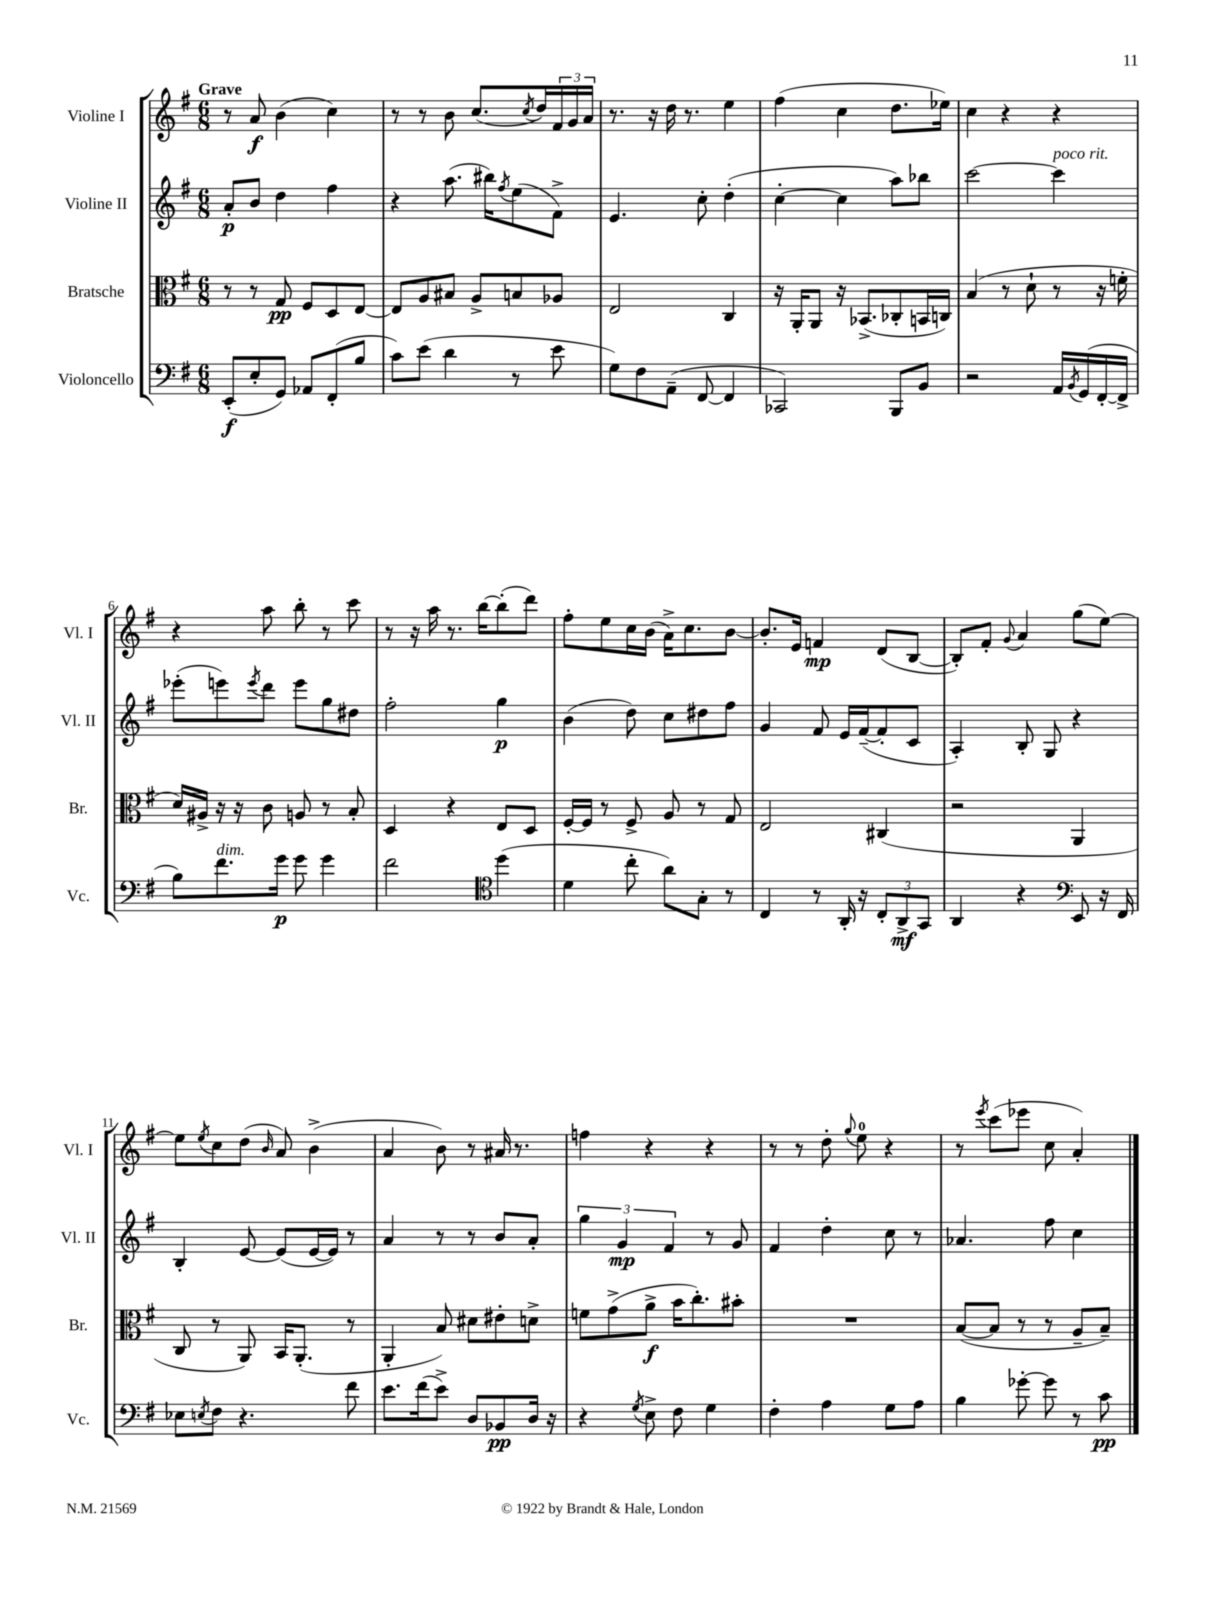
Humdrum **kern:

**kern	**kern	**kern	**kern
*staff4	*staff3	*staff2	*staff1
*clefF4	*clefC3	*clefG2	*clefG2
*k[f#]	*k[f#]	*k[f#]	*k[f#]
*M6/8	*M6/8	*M6/8	*M6/8
(8EE'	8r	8a'	8r
8E'	8r	8b	8a
8GG)	8G	4dd	(4b
8AA-	8F#	.	.
(8FF#'	8D	4ff#	4cc)
8B	[8E	.	.
=	=	=	=
8c)	8E]	4r	8r
(8e	8A	.	8r
4d	8B#	(8.aa	8b
.	8A^	.	(8.cc
.	.	16bb#)	.
.	.	8qff#	.
8r	8B	(8ee	.
.	.	.	8qcc
.	.	.	16dd)
8e	8A-	8f#^)	24f#
.	.	.	24g
.	.	.	24a
=	=	=	=
8G)	2E	4.e	8.r
8F#	.	.	.
.	.	.	16r
(8AA~	.	.	16dd
.	.	.	8.r
[8FF#	.	8cc'	.
4FF#]	4C	(4dd'	4ee
=	=	=	=
2CC-)	16r	[4cc'	(4ff#
.	16AA'	.	.
.	8AA	.	.
.	16r	4cc]	4cc
.	(8.BB-^	.	.
8BBB	8C-'	8aa)	8.dd
8BB	16BB	8bb-	.
.	16C)	.	16ee-)
=	=	=	=
2r	(4B	[2ccc	4cc
.	8r	.	4r
.	8d`	.	.
16AA	8r	4ccc]	4r
8qBB	.	.	.
(16GG	.	.	.
[16FF#'	16r	.	.
16FF#^]	16f'	.	.
=	=	=	=
8B)	16d)	(8eee-'	4r
.	16A#^	.	.
8.f#	16r	8eee)	.
.	16r	.	.
.	.	8qeee	.
.	8c	8ddd	8aa
16g	.	.	.
8g	8A	8eee	8bb'
4g	8r	8gg	8r
.	8B'	8dd#	8ccc
=	=	=	=
2f#	4D	2ff#'	8r
.	.	.	16r
.	.	.	16aa
.	4r	.	8.r
.	.	.	[16bb
*clefC4	*	*	*
(4dd	8E	4gg	(8bb']
.	8D	.	8ddd)
=	=	=	=
4d	[16F#'	(4b	8ff#'
.	16F#]	.	.
.	8r	.	8ee
8cc'	8F#^	8dd)	16cc
.	.	.	(16b
8a)	8A	8cc	16a^)
.	.	.	8.cc
8G'	8r	8dd#	.
8r	8G	8ff#	[8b
=	=	=	=
4C	2E	4g	8.b']
.	.	.	16e
8r	.	8f#	4f
16AA'	.	16e	.
16r	.	([16f#~	.
12C'	(4C#	8f#']	(8d
12AA^	.	.	.
.	.	8c	[8B
12GG	.	.	.
=	=	=	=
4AA	2r	4A')	8B'])
.	.	.	8f#'
.	.	.	8qqg
4r	.	8B'	4a
.	.	8G	.
*clefF4	*	*	*
8EE	4AA	4r	(8gg
16r	.	.	[8ee)
16FF#	.	.	.
=	=	=	=
8E-	8C	4B'	8ee]
8qE	.	.	8qee
8F#	8r	.	8cc
4.r	8AA)	[8e	(8dd
.	.	.	16qqb
.	16BB	(8e]	8a)
.	(8.AA'	.	.
.	.	[16e	(4b^
.	.	16e])	.
8f#	8r	8r	.
=	=	=	=
8.e	4AA'	4a	4a
(16f#	.	.	.
8e^)	8B)	8r	8b)
8D	8d#	8r	8r
8BB-	8e#'	8b	16a#
.	.	.	8.r
16D	8d^	8a'	.
16r	.	.	.
=	=	=	=
4r	8f	6gg	4ff
.	(8g^	.	.
.	.	6g	.
8qG	.	.	.
8E^	8a^	.	4r
.	.	6f#	.
8F#	16b	.	.
.	8.cc')	.	.
4G	.	8r	4r
.	8b#'	8g	.
=	=	=	=
4F#'	2.r	4f#	8r
.	.	.	8r
4A	.	4dd'	8dd'
.	.	.	8qqgg
.	.	.	8ee
8G	.	8cc	4r
8A	.	8r	.
=	=	=	=
4B	([8B	4.a-	8r
.	.	.	8qeee
.	8B]	.	(8ccc
[8g-'	8r	.	8eee-
8g-]	8r	8ff#	8cc
8r	8A~	4cc	4a')
8c	8B~)	.	.
==	==	==	==
*-	*-	*-	*-
